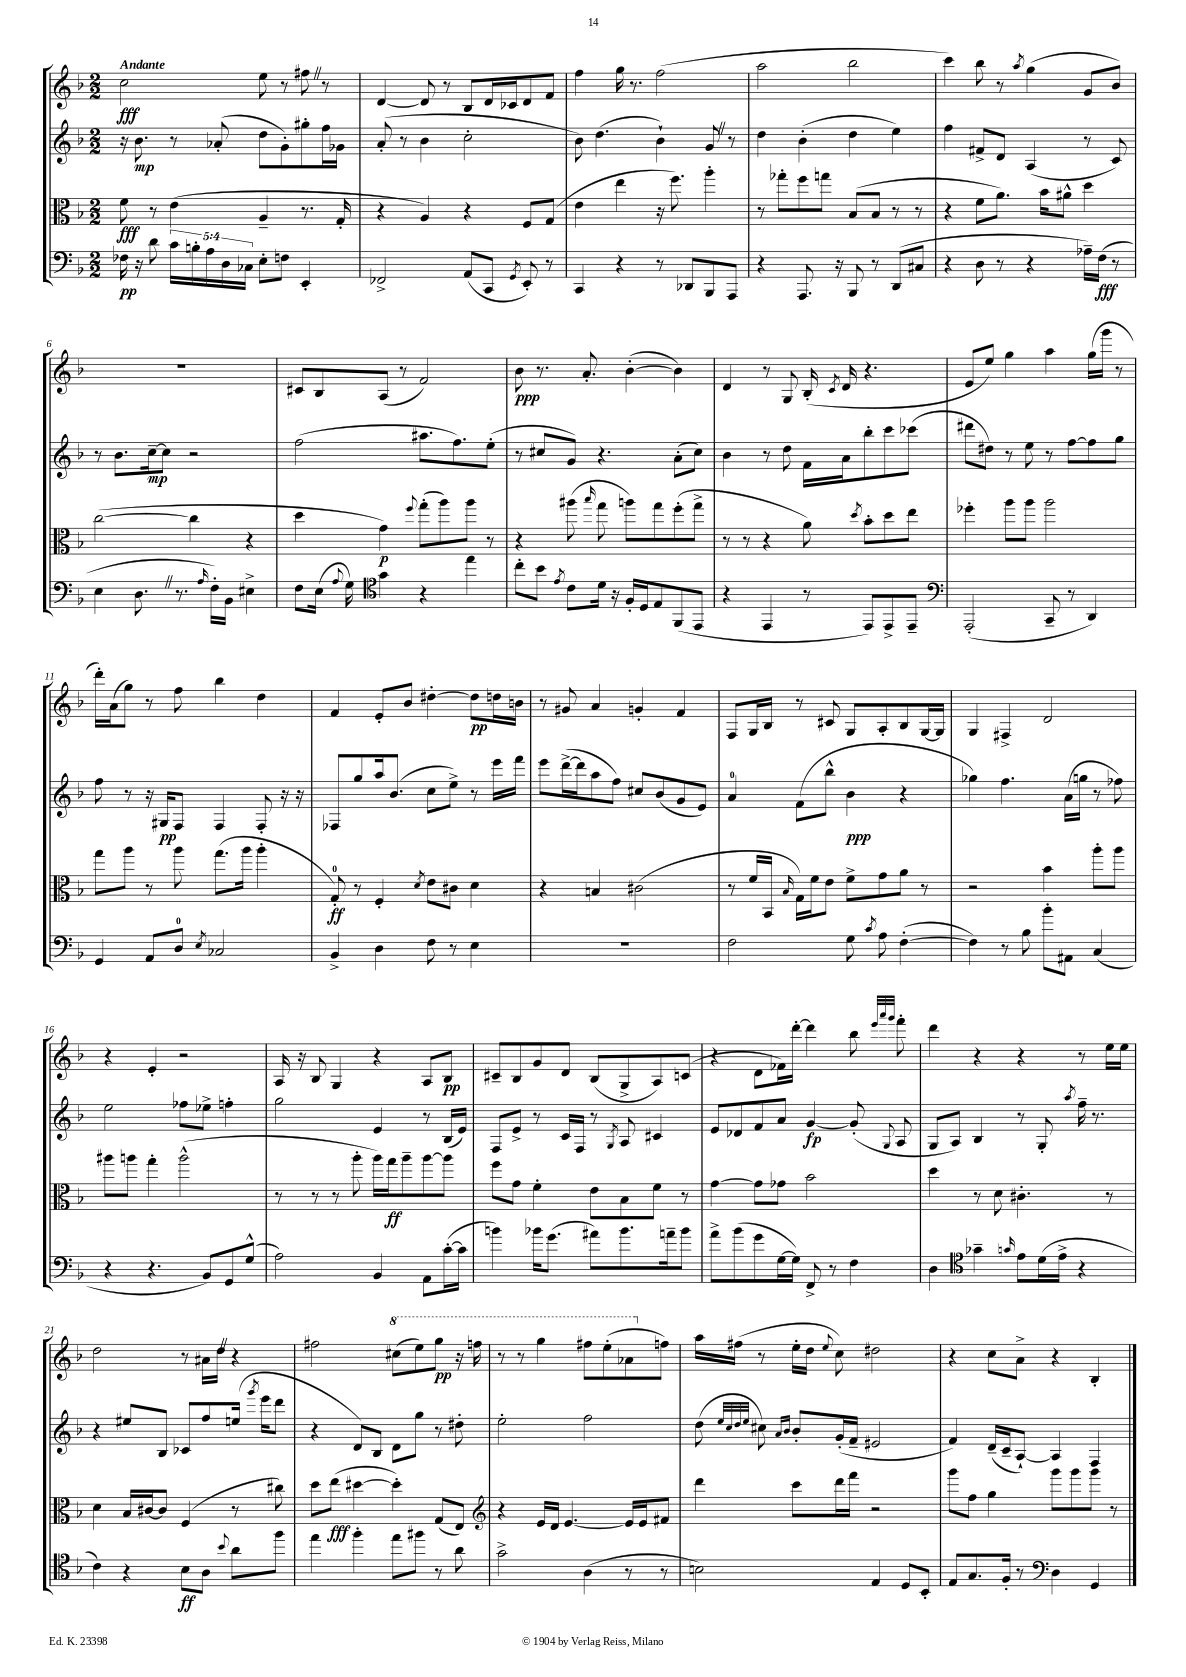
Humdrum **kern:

**kern	**dynam	**kern	**dynam	**kern	**dynam	**kern	**dynam
*part4	*part4	*part3	*part3	*part2	*part2	*part1	*part1
*staff4	*staff4	*staff3	*staff3	*staff2	*staff2	*staff1	*staff1
*clefF4	*	*clefC3	*	*clefG2	*	*clefG2	*
*k[b-]	*	*k[b-]	*	*k[b-]	*	*k[b-]	*
*M2/2	*	*M2/2	*	*M2/2	*	*M2/2	*
=1	=1	=1	=1	=1	=1	=1	=1
!	!	!	!	!	!	!LO:TX:a:B:t=Andante	!
16F-X\	pp	8f\	fff	16r	.	2cc\	fff
16r	.	.	.	8.b-\	mp	.	.
8d\	.	8r	.	.	.	.	.
20c\LL	.	(4e\	.	8r	.	.	.
20Bn'\	.	.	.	.	.	.	.
20A\	.	.	.	.	.	.	.
.	.	.	.	(8a-X'/	.	.	.
20D\	.	.	.	.	.	.	.
20C-X\JJ	.	.	.	.	.	.	.
8E'\L	.	4A~/	.	8dd\L	.	8ee\	.
8Fn\J	.	.	.	8g'\)	.	8r	.
4EE'/	.	8.r	.	8gg#X'\	.	8ff#XZ\	.
.	.	.	.	16ff\L	.	8r	.
.	.	16G'/	.	16g-X\JJ	.	.	.
=2	=2	=2	=2	=2	=2	=2	=2
2FF-X^/	.	4r	.	(8a'/	.	[4d/	.
.	.	.	.	8r	.	.	.
.	.	4A/)	.	4b-\	.	8d/]	.
.	.	.	.	.	.	8r	.
(8AA/L	.	4r	.	2cc'\	.	8B-/L	.
8CC/J	.	.	.	.	.	16d/L	.
.	.	.	.	.	.	16c-X/J	.
8qGG/	.	.	.	.	.	.	.
8EE'/)	.	8F/L	.	.	.	8d/	.
8r	.	(8G/J	.	.	.	8f/J	.
=3	=3	=3	=3	=3	=3	=3	=3
4CC/	.	4e\	.	8b-\)	.	4ff\	.
.	.	.	.	(4.dd\	.	.	.
4r	.	4ee\	.	.	.	16gg\	.
.	.	.	.	.	.	8.r	.
8r	.	16r	.	4b-`\)	.	(2ff\	.
.	.	8.ff\)	.	.	.	.	.
8DD-X/L	.	.	.	.	.	.	.
8BBB-/	.	4aa'\	.	8gZ/	.	.	.
8AAA/J	.	.	.	8r	.	.	.
=4	=4	=4	=4	=4	=4	=4	=4
4r	.	8r	.	4dd\	.	2aa\	.
.	.	8gg-X'\L	.	.	.	.	.
8.AAA/	.	8ff\	.	(4b-'\	.	.	.
.	.	8ggn\J	.	.	.	.	.
16r	.	.	.	.	.	.	.
8BBB-/	.	(8B-/L	.	4dd\	.	2bb-\	.
8r	.	8B-/J	.	.	.	.	.
(8DD/L	.	8r	.	4ee\)	.	.	.
8C#X/J	.	8r	.	.	.	.	.
=5	=5	=5	=5	=5	=5	=5	=5
4r	.	4r	.	4ff\	.	4ccc\)	.
8D\	.	8f\L	.	8f#X^/L	.	8bb-\	.
8r	.	8.a\J)	.	8d/J	.	8r	.
.	.	.	.	.	.	8qaa/	.
4r	.	.	.	(4A/	.	(4gg\	.
.	.	16b-\KL	.	.	.	.	.
.	.	8a#X^^\J	.	.	.	.	.
16A-X~\LL)	.	4dd\	.	8r	.	8g/L	.
(16F\JJ	fff	.	.	.	.	.	.
8r	.	.	.	8c/)	.	8b-/J)	.
!!LO:LB:g=z
=6	=6	=6	=6	=6	=6	=6	=6
4E\	.	([2cc\	.	8r	.	1r	.
.	.	.	.	8.b-\L	.	.	.
8.DZ\	.	.	.	.	.	.	.
.	.	.	.	[16cc~\k	mp	.	.
.	.	.	.	8cc\J]	.	.	.
8.r	.	.	.	.	.	.	.
.	.	4cc\]	.	2r	.	.	.
16qqA/	.	.	.	.	.	.	.
16F'\LL)	.	.	.	.	.	.	.
16BB-\JJ	.	.	.	.	.	.	.
4E#X^\	.	4r	.	.	.	.	.
=7	=7	=7	=7	=7	=7	=7	=7
8F\L	.	4dd\	.	(2ff\	.	8c#X/L	.
(16E\Jk	.	.	.	.	.	8B-/	.
8qqA/	.	.	.	.	.	.	.
16G\)	.	.	.	.	.	.	.
*clefC4	*	*	*	*	*	*	*
4g\	.	4g\)	p	.	.	(8A/J	.
.	.	.	.	.	.	8r	.
.	.	8qqff/	.	.	.	.	.
4r	.	(8gg'\L	.	8.aa#X\L	.	2f/)	.
.	.	8aa\)	.	.	.	.	.
.	.	.	.	8.ff\)	.	.	.
4ee\	.	8aa\J	.	.	.	.	.
.	.	8r	.	(8ee'\J	.	.	.
=8	=8	=8	=8	=8	=8	=8	=8
8cc'\L	.	4r	.	8r	.	8b-\	ppp
8b-\J	.	.	.	8cc#X/L	.	8.r	.
8qe/	.	.	.	.	.	.	.
8c\L	.	(8aa#X\	.	8g/J)	.	.	.
.	.	.	.	.	.	8.a'/	.
.	.	16qqbb-/	.	.	.	.	.
16d\Jk	.	8gg\	.	4.r	.	.	.
16r	.	.	.	.	.	.	.
16F'/LL	.	8aan\L)	.	.	.	([4b-'\	.
16D/J	.	.	.	.	.	.	.
8E/	.	8gg\	.	.	.	.	.
(8FF/	.	(8ff'\	.	(8a'\L	.	4b-\])	.
8EE/J	.	8gg^\J	.	8cc#\J)	.	.	.
=9	=9	=9	=9	=9	=9	=9	=9
4r	.	8r	.	4b-\	.	4d/	.
.	.	8r	.	.	.	.	.
4EE/	.	4r	.	8r	.	8r	.
.	.	.	.	8dd\	.	8G/	.
8r	.	8a\)	.	16f\LL	.	(16B-'/	.
.	.	.	.	.	.	8qc/	.
.	.	.	.	16a\J	.	16d/	.
.	.	8qdd/	.	.	.	.	.
8EE/L)	.	8b-'\L	.	8bb-'\	.	4.r	.
8EE^/	.	8dd\	.	8ccc\	.	.	.
8EE~/J	.	8ee\J	.	(8ccc-X\J	.	.	.
=10	=10	=10	=10	=10	=10	=10	=10
*clefF4	*	*	*	*	*	*	*
(2AAA'/	.	4ff-X'\	.	8ddd#X\L	.	8e/L	.
.	.	.	.	8dd#X\J)	.	8ee/J)	.
.	.	8aa\L	.	8r	.	4gg\	.
.	.	8aa\J	.	8ee\	.	.	.
8CC~/	.	2aa\	.	8r	.	4aa\	.
8r	.	.	.	[8ff\L	.	.	.
4DD/)	.	.	.	8ff\]	.	(16gg\LL	.
.	.	.	.	.	.	16ggg\JJ	.
.	.	.	.	8gg\J	.	8r	.
!!LO:LB:g=z
=11	=11	=11	=11	=11	=11	=11	=11
4GG/	.	8gg\L	.	8ff\	.	16ddd'\LL)	.
.	.	.	.	.	.	(16a\J	.
.	.	8aa\J	.	8r	.	8gg\J)	.
8AA/L	.	8r	.	16r	.	8r	.
.	.	.	.	16G#X/KL	pp	.	.
8D/J	.	8aa\	.	8F/J	.	8ff\	.
8qE/	.	.	.	.	.	.	.
2C-X/	.	(8.gg\L	.	4F/	.	4bb-\	.
.	.	16aa\Jk	.	.	.	.	.
.	.	4aa'\	.	8F'/	.	4dd\	.
.	.	.	.	16r	.	.	.
.	.	.	.	16r	.	.	.
=12	=12	=12	=12	=12	=12	=12	=12
4BB-^/	.	8G'/)	ff	8F-X/L	.	4f/	.
.	.	8r	.	8gg/	.	.	.
4D\	.	4F'/	.	16aa/k	.	8e'/L	.
.	.	.	.	(8.b-/J	.	.	.
.	.	.	.	.	.	8b-/J	.
.	.	8qd/	.	.	.	.	.
8F\	.	8e\L	.	8cc\L	.	[4dd#X'\	.
8r	.	8c#X\J	.	8ee^\J)	.	.	.
4E\	.	4d\	.	8r	.	8dd#\L]	pp
.	.	.	.	16eee\LL	.	16ddn\L	.
.	.	.	.	16fff\JJ	.	16bn\JJ	.
=13	=13	=13	=13	=13	=13	=13	=13
1r	.	4r	.	8eee\L	.	8r	.
.	.	.	.	([16ddd^\L	.	8g#X/	.
.	.	.	.	16ddd\J]	.	.	.
.	.	4Bn/	.	8aa\	.	4a/	.
.	.	.	.	8ff\J)	.	.	.
.	.	(2c#X\	.	8cc#X/L	.	4gn'/	.
.	.	.	.	(8b-/	.	.	.
.	.	.	.	8g/	.	4f/	.
.	.	.	.	8e/J)	.	.	.
=14	=14	=14	=14	=14	=14	=14	=14
2F\	.	8r	.	4a/	.	8F/L	.
.	.	16f/LL	.	.	.	16G/L	.
.	.	16BB-/JJ	.	.	.	16B-/JJ	.
.	.	16qqB-/	.	.	.	.	.
.	.	16G\LL)	.	(8f\L	.	8r	.
.	.	16f\J	.	.	.	.	.
.	.	8e\J	.	8bb-^^\J	.	8c#X/	.
8G\	.	8f^\L	.	4b-\	ppp	8G/L	.
8qc/	.	.	.	.	.	.	.
8A\	.	8g\	.	.	.	8A'/	.
([4F'\	.	8a\J	.	4r	.	8B-/	.
.	.	8r	.	.	.	[16G/L	.
.	.	.	.	.	.	16G/JJ]	.
=15	=15	=15	=15	=15	=15	=15	=15
4F\])	.	2r	.	4gg-X\)	.	4G/	.
8r	.	.	.	4.ff\	.	4F#X^/	.
8B-\	.	.	.	.	.	.	.
8b-'\L	.	4b-\	.	.	.	2d/	.
8AA#X\J	.	.	.	(16a\LL	.	.	.
.	.	.	.	16ggn\JJ	.	.	.
(4C/	.	8aa'\L	.	8r	.	.	.
.	.	8aa\J	.	8ff-X\)	.	.	.
!!LO:LB:g=z
=16	=16	=16	=16	=16	=16	=16	=16
4r	.	8aa#X\L	.	2ee\	.	4r	.
.	.	8aan\J	.	.	.	.	.
4.r	.	4gg'\	.	.	.	4e'/	.
.	.	(2aa^^\	.	8ff-X\L	.	2r	.
8BB-/L)	.	.	.	8ee-X^\J	.	.	.
8GG/	.	.	.	4ffn'\	.	.	.
(8G^^/J	.	.	.	.	.	.	.
=17	=17	=17	=17	=17	=17	=17	=17
2A\)	.	8r	.	2gg\	.	16A/	.
.	.	.	.	.	.	16r	.
.	.	8r	.	.	.	8B-/	.
.	.	8r	.	.	.	4G/	.
.	.	8aa'\	.	.	.	.	.
4BB-/	.	16aa\LL)	.	4e/	.	4r	.
.	.	16gg\J	ff	.	.	.	.
.	.	8aa~\	.	.	.	.	.
8AA\L	.	[8aa\	.	8r	.	8A/L	.
([16c'\L	.	8aa\J]	.	(16B-/LL	.	8B-/J	pp
16c\JJ]	.	.	.	16e/JJ)	.	.	.
=18	=18	=18	=18	=18	=18	=18	=18
4bn\)	.	8ff\L	.	8F/L	.	8c#X~/L	.
.	.	8g\J	.	8e^/J	.	8B-/	.
16b-X\KL	.	4f'\	.	8r	.	8g/	.
(8.g\J	.	.	.	.	.	.	.
.	.	.	.	16c/LL	.	8d/J	.
.	.	.	.	16F/JJ	.	.	.
8a#X\L)	.	8e\L	.	8r	.	(8B-/L	.
.	.	.	.	8qG/	.	.	.
8.b-\	.	8B-\	.	8A/	.	8G^/	.
.	.	8f\J	.	4c#X/	.	8A/)	.
16an~\k	.	.	.	.	.	.	.
8b-\J	.	8r	.	.	.	(8cn/J	.
=19	=19	=19	=19	=19	=19	=19	=19
8a^\L	.	[4g\	.	8e/L	.	4r	.
(8b-\	.	.	.	8d-X/	.	.	.
8g\	.	8g\L]	.	8f/	.	8d\L	.
[16G\L	.	8g-X\J	.	8a/J	.	16f-X\L)	.
16G\JJ])	.	.	.	.	.	[16ddd'\JJ	.
8FF^/	.	2b-\	.	[4g/	fp	4ddd\]	.
8r	.	.	.	.	.	.	.
4F\	.	.	.	(8g'/]	.	8bb-\	.
.	.	.	.	.	.	32qqeee/LLL	.
.	.	.	.	.	.	32qqaaa/	.
.	.	.	.	8qqG/	.	32qqggg/JJJ	.
.	.	.	.	8A/	.	8fff'\	.
=20	=20	=20	=20	=20	=20	=20	=20
4D\	.	4dd\	.	8G/L	.	4ddd\	.
.	.	.	.	8A/J)	.	.	.
*clefC4	*	*	*	*	*	*	*
4g-X~\	.	8r	.	4B-/	.	4r	.
.	.	8d\	.	.	.	.	.
16qqgn/	.	.	.	.	.	.	.
8e\L	.	4.c#X'\	.	8r	.	4r	.
(16d\L	.	.	.	8G'/	.	.	.
16e^\JJ	.	.	.	.	.	.	.
.	.	.	.	8qaa/	.	.	.
4r	.	.	.	16ff~\	.	8r	.
.	.	.	.	8.r	.	.	.
.	.	8r	.	.	.	16ee\LL	.
.	.	.	.	.	.	16ee\JJ	.
!!LO:LB:g=z
=21	=21	=21	=21	=21	=21	=21	=21
4c\)	.	4d\	.	4r	.	2dd\	.
4r	.	16B-/LL	.	8ee#X/L	.	.	.
.	.	[16c#X/J	.	.	.	.	.
.	.	8c#/J]	.	8B-/J	.	.	.
8B-\L	ff	(4F/	.	8c-X/L	.	8r	.
8A\J	.	.	.	8ff/	.	16a#X\LL	.
.	.	.	.	.	.	16ddZ\JJ	.
8qqb-/	.	.	.	.	.	.	.
8a\L	.	8r	.	(16een/Jk	.	4r	.
.	.	.	.	8qggg/	.	.	.
.	.	.	.	16eee\KL	.	.	.
8ff\J	.	8cc#X\)	.	8ddd\J	.	.	.
=22	=22	=22	=22	=22	=22	=22	=22
4ee\	.	8dd\L	.	4r	.	2ff#X\	.
.	.	(8ee\J	fff	.	.	.	.
4ff'\	.	[4dd#X\	.	8d/L)	.	.	.
.	.	.	.	8B-/J	.	.	.
*	*	*	*	*	*	*8va	*
8ee\L	.	4dd#'\])	.	8d\L	.	(8ccc#X\L	.
8ff#X\J	.	.	.	8gg\J	.	8eee\)	.
8r	.	(8G/L	.	8r	.	8ggg\J	pp
8a\	.	8E/J)	.	8dd#X'\	.	16r	.
.	.	.	.	.	.	16fffn\	.
=23	=23	=23	=23	=23	=23	=23	=23
*	*	*clefG2	*	*	*	*	*
2g^\	.	4r	.	2ee'\	.	8r	.
.	.	.	.	.	.	8r	.
.	.	16e/LL	.	.	.	4ggg\	.
.	.	16d/JJ	.	.	.	.	.
.	.	[4.e/	.	.	.	.	.
(4A\	.	.	.	2ff\	.	8fff#X\L	.
.	.	.	.	.	.	(8eee'\	.
8r	.	16e/LL]	.	.	.	8aa-X\	.
.	.	16e/J	.	.	.	.	.
*	*	*	*	*	*	*X8va	*
8r	.	8f#X/J	.	.	.	8ffn\J)	.
=24	=24	=24	=24	=24	=24	=24	=24
2Bn\)	.	4ddd\	.	(8dd\	.	16aa\LL	.
.	.	.	.	.	.	(16ff#X\JJ	.
.	.	.	.	32qqee/LLL	.	.	.
.	.	.	.	32qqcc/	.	.	.
.	.	.	.	32qqdd/	.	.	.
.	.	.	.	32qqee/JJJ	.	.	.
.	.	.	.	8cc#X\)	.	8r	.
.	.	.	.	16qqa/LL	.	.	.
.	.	.	.	16qqb-/JJ	.	.	.
.	.	8ccc\L	.	8b-'/L	.	16ee'\LL	.
.	.	.	.	.	.	16dd\JJ	.
.	.	.	.	.	.	8qqee/	.
.	.	16ddd\L	.	(16g'/L	.	8cc\)	.
.	.	16fff\JJ	.	16f~/JJ	.	.	.
4E/	.	2r	.	2e#X/	.	2dd#X\	.
8D/L	.	.	.	.	.	.	.
8BB-'/J	.	.	.	.	.	.	.
=25	=25	=25	=25	=25	=25	=25	=25
8E/L	.	8ggg\L	.	4f/)	.	4r	.
8.G/	.	8ff\J	.	.	.	.	.
.	.	4gg\	.	(16d~/LL	.	8cc\L	.
16F'/Jk	.	.	.	16c~/J	.	.	.
8r	.	.	.	[8A`/J)	.	8a^\J	.
*clefF4	*	*	*	*	*	*	*
4D\	.	8ggg\L	.	4A/]	.	4r	.
.	.	8ggg\	.	.	.	.	.
4GG/	.	8ggg\J	.	4F/	.	4B-'/	.
.	.	8r	.	.	.	.	.
==	==	==	==	==	==	==	==
*-	*-	*-	*-	*-	*-	*-	*-
